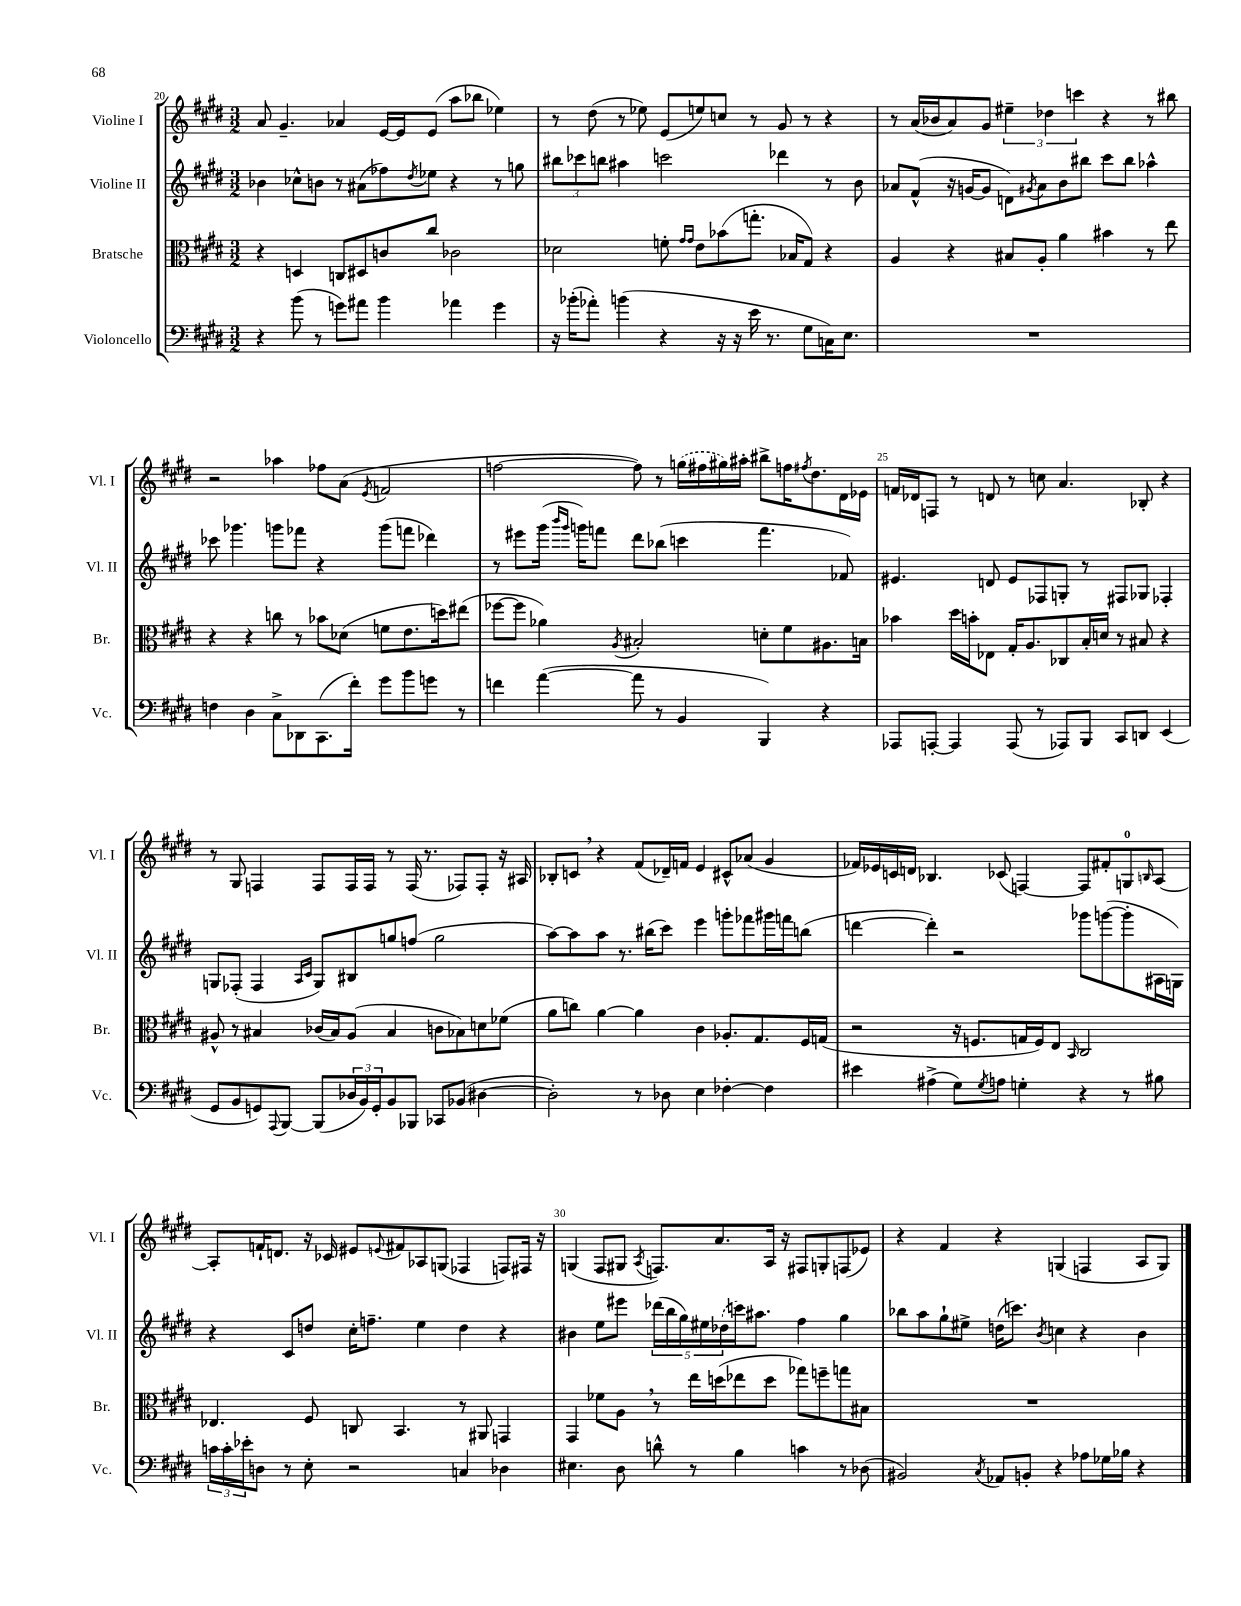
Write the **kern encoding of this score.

**kern	**kern	**kern	**kern
*staff4	*staff3	*staff2	*staff1
*clefF4	*clefC3	*clefG2	*clefG2
*k[f#c#g#d#]	*k[f#c#g#d#]	*k[f#c#g#d#]	*k[f#c#g#d#]
*M3/2	*M3/2	*M3/2	*M3/2
4r	4r	4b-\	8a/
.	.	.	4.g#~/
(8b\	4D/	8cc-^^\L	.
8r	.	8b\J	.
8g\L)	8C/L	8r	4a-/
8a#\J	8D#/	(8a#\L	.
4b\	8c/	8ff-\)	[16e/LL
.	.	.	16e/]J
.	.	8qdd#/	.
.	8cc#/J	8ee-\J	(8e/J
4a-\	2c-\	4r	8aa\L
.	.	.	8bb-\J
4g\	.	8r	4ee-\)
.	.	8gg\	.
=	=	=	=
16r	2d-\	12bb#\L	8r
(16b-'\LK	.	.	.
.	.	12ccc-\	.
8a-'\J)	.	.	(8dd#\
.	.	12bb\J	.
(4b\	.	4aa#\	8r
.	.	.	8ee-\)
4r	8f'\	2ccc\	(8e/L
.	16qqg#/LL	.	.
.	16qqg#/JJ	.	.
.	8e\L	.	8ee/)
16r	(8b-\	.	8cc/J
16r	.	.	.
16e\	8.gg'\J	.	8r
8.r	.	.	.
.	.	4ddd-\	8g#/
.	16B-/LK	.	.
8G#\L	8G#/J)	.	8r
16C\K)	4r	8r	4r
8.E\J	.	.	.
.	.	8b\	.
=	=	=	=
1.r	4A/	8a-/L	8r
.	.	(8f#^^/J	(16a/LL
.	.	.	16b-/J
.	4r	16r	8a/)
.	.	[16g/LK	.
.	.	8g/]J	8g#/J
.	8B#/L	8d\L)	6ee#~\
.	.	8qg#/	.
.	8A'/J	8a-\	.
.	.	.	6dd-\
.	4a\	8b\	.
.	.	.	6ccc\
.	.	8bb#\J	.
.	4b#\	8ccc#\L	4r
.	.	8bb#\J	.
.	8r	4aa-^^\	8r
.	8ee\	.	8bb#\
=	=	=	=
4F\	4r	8ccc-\	2r
.	.	4.ggg-\	.
4D#\	4r	.	.
8C#^\L	8cc\	8ggg\L	4aa-\
8DD-\	8r	8fff-\J	.
(8.CC#\	8b-\L	4r	8ff-\L
.	(8d-\J	.	(8a\J
16f#'\Jk)	.	.	.
.	.	.	8qe/
8g#\L	8f\L	(8ggg\L	2f/
8b\	8.e\	8fff\J	.
8g\J	.	4ddd-\)	.
.	16dd\k)	.	.
8r	(8ee#\J	.	.
=	=	=	=
4f\	[8ff-\L	8r	[2ff\
.	8ff-\]J	8eee#\L	.
([4a\	4a-\)	(16ggg#\Jk	.
.	.	16qqbbb/LL	.
.	.	16qqggg#/JJ	.
.	.	16ggg\LK)	.
.	.	8fff\J	.
.	8qA/	.	.
8a\]	2B#'/	8ddd#\L	8ff\])
8r	.	(8bb-\J	8r
4BB/	.	4ccc\	(16gg\LL
.	.	.	16ff#\
.	.	.	16gg#\)
.	.	.	16aa#'\JJ
4BBB/)	8d'\L	4.fff\	8bb#^\L
.	8f#\	.	16ff\K
.	.	.	8qff#/
.	.	.	8.dd#\
4r	8.A#\	.	.
.	.	8f-/)	16d#\L
.	16B\Jk	.	16e-\JJ
=	=	=	=
8AAA-/L	4b-\	4.e#/	16f/LL
.	.	.	16d-/J
[8AAA'/J	.	.	8F/J
4AAA/]	16dd#\LL	.	8r
.	16b'\J	.	.
.	8E-\J	8d/	8d/
(8AAA/	16G#'/LK	8e#/L	8r
.	8.A/	.	.
8r	.	8F-/	8cc\
8AAA-/L)	8C-/	8G'/J	4.a/
8BBB/J	16B'/L	8r	.
.	16d/JJ	.	.
8CC#/L	8r	8F#/L	.
8DD/J	8B#/	8G-/J	8B-'/
(4EE/	4r	4F-'/	4r
=	=	=	=
8GG#/L	8A#^^/	8G/L	8r
8BB/	8r	(8F-'/J	8G#/
8GG/)	4B#/	4F-/	4F/
8qqAAA/	.	.	.
[8BBB/J	.	.	.
.	.	16qqA/LL	.
.	.	16qqc#/JJ	.
(8BBB/]L	(16c-/LL	8G/L)	8F/L
.	16B#/J)	.	.
24D-/L	(8A#/J	8B#/	16F/L
24BB/)	.	.	.
.	.	.	16F/JJ
24GG'/J	.	.	.
8BB/	4B#/	8gg/	8r
8BBB-/J	.	(8ff/J	(16F/
.	.	.	8.r
8CC-/L	8c\L	2gg\	.
(8BB-/J	8B-\)	.	8F-/L)
[4D#\	8d\	.	8F-'/J
.	(8f-\J	.	16r
.	.	.	16A#/
=	=	=	=
2D#'\])	8a\L	[8aa\L)	8B-'/L
.	8cc\J)	8aa\]	8c/J
.	[4a\	8aa\J	4r
.	.	8.r	.
8r	4a\]	.	(8f#/L
.	.	(16bb#\LK	.
8D-\	.	8ccc#\J)	16d-~/L)
.	.	.	16f/JJ
4E\	4c#\	4eee\	4e/
[4F-'\	8.A-'/L	8ggg'\L	8c#^^/L
.	.	8fff-\	(8a-/J
.	8.G#/	.	.
4F-\]	.	16ggg#\L	4g#/
.	.	16fff\J	.
.	16F#/L	(8bb\J	.
.	(16G/JJ	.	.
=	=	=	=
4e#\	2r	[4ddd\	16f-/LL)
.	.	.	16e-/
.	.	.	16c/
.	.	.	16d/JJ
(4A#^\	.	4ddd'\])	4.B-/
8G#\L)	16r	2r	.
.	8.F/L	.	.
8qG#/	.	.	.
8A\J	.	.	(8c-/
4G'\	16G/L	.	[4F/)
.	16F/J)	.	.
.	8E/J	.	.
.	16qqBB/	.	.
4r	2C#/	8ggg-\L	8F/]L
.	.	([8ggg\	8f#'/
8r	.	8ggg'\]	8G/
.	.	.	16qqB/
8B#\	.	16A#\L	[8A/J
.	.	16G\JJ)	.
=	=	=	=
24c\LL	4.E-/	4r	8A'/]L
24c'\	.	.	.
24e-'\J	.	.	.
8D\J	.	.	16f`/K
.	.	.	8.d/J
8r	.	8c#/L	.
8E'\	8F#/	8dd/J	16r
.	.	.	16c-/
2r	8C/	16cc#'\LK	8e#/L
.	.	8.ff~\J	.
.	.	.	8qqe/
.	4.BB/	.	8f#/
.	.	4ee\	8A-/
.	.	.	(8G/J
4C/	8r	4dd\	4F-/
.	8AA#/	.	.
4D-\	4GG/	4r	8F/L)
.	.	.	16F#/Jk
.	.	.	16r
=	=	=	=
4.E#\	4GG#/	4b#\	(4G/
.	8f-\L	8ee\L	8F#/L
8D#\	8A\J	8eee#\J	8G#/J
.	.	.	8qA/
8d^^\	8r	(20ddd-\LL	8.F/L)
.	.	20bb\	.
.	.	20gg#\)	.
8r	16ee\LL	.	.
.	.	20ee#\	.
.	(16dd\J	.	8.a/
.	.	(20dd-\	.
4B\	8ee-\	16ccc\J)	.
.	.	8.aa#\J	.
.	8dd\J	.	16A/Jk
.	.	.	16r
4c\	8gg-\L)	4ff#\	8F#/L
.	8ff~\	.	8G'/
8r	8gg\	4gg#\	(8F/
(8D-\	8B#\J	.	8e-/J)
=	=	=	=
2BB#/)	1.r	8bb-\L	4r
.	.	8aa\	.
.	.	8gg#`\	4f#/
.	.	8ee#^\J	.
8qC#/	.	.	.
8AA-/L	.	(16dd\LK	4r
.	.	8.ccc\J)	.
8BB'/J	.	.	.
.	.	8qb/	.
4r	.	4cc\	(4G/
8A-\L	.	4r	4F/
16G-\L	.	.	.
16B-\JJ	.	.	.
4r	.	4b\	8A/L
.	.	.	8G/J)
==	==	==	==
*-	*-	*-	*-
